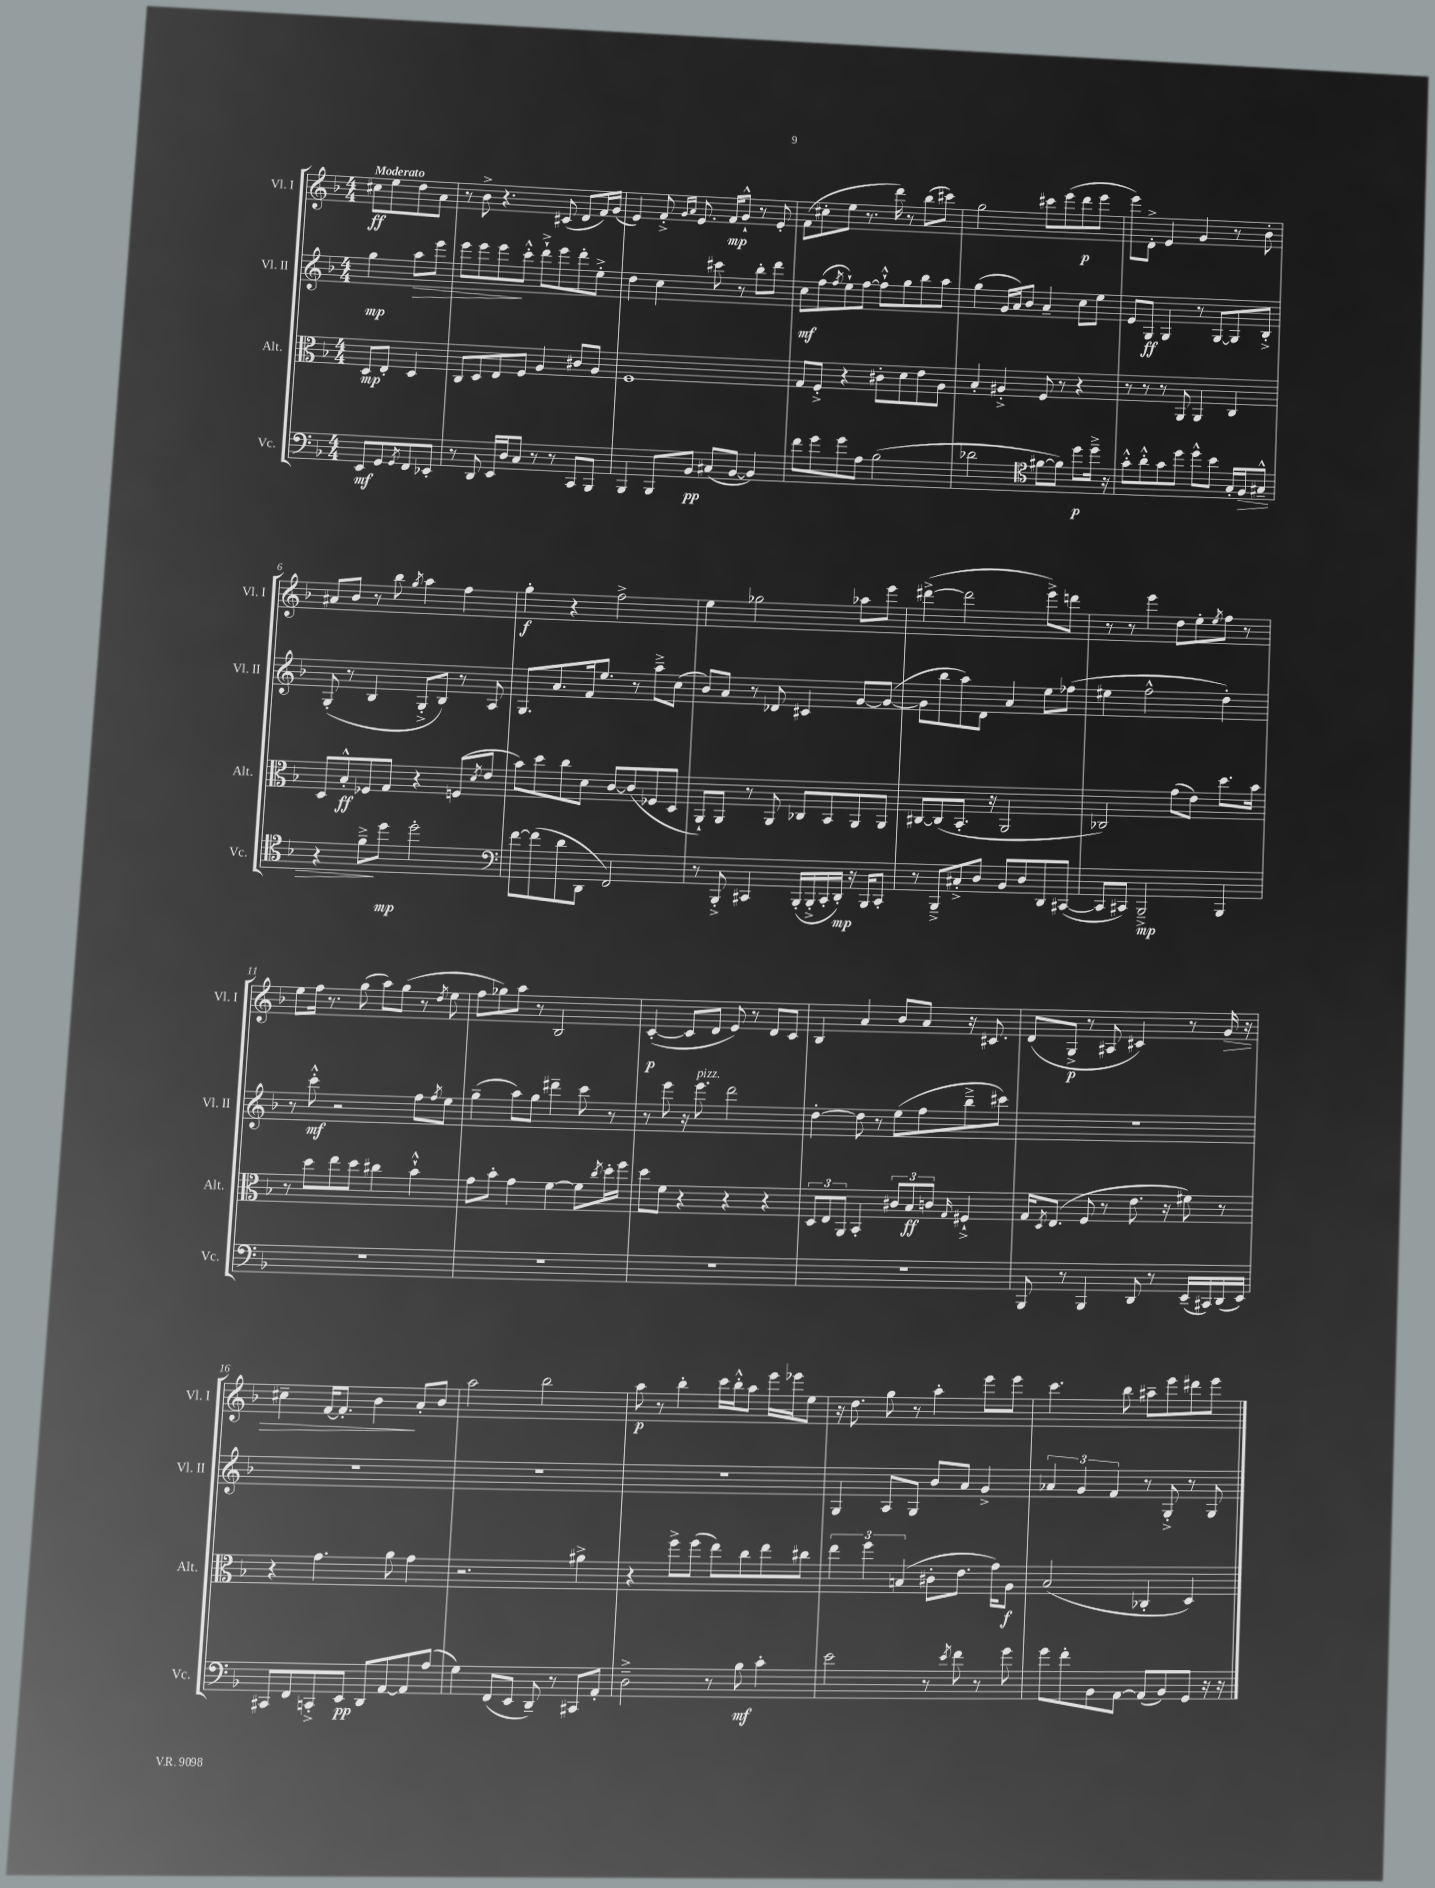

**kern	**kern	**kern	**kern
*staff4	*staff3	*staff2	*staff1
*clefF4	*clefC3	*clefG2	*clefG2
*k[b-]	*k[b-]	*k[b-]	*k[b-]
*M4/4	*M4/4	*M4/4	*M4/4
8EE	8D	4gg	8cc#
8GG	8E'	.	8ee
8qGG	.	.	.
8FF	4D	8aa	8dd
8EE-'	.	8eee	8a
=	=	=	=
8r	8C	8eee	8r
8DD	8D	8eee	8b-^
16EE	8E	8eee	4.r
16D	.	.	.
8C	8F	8ccc'^^	.
8r	4A	8ddd`^	.
8r	.	8eee	(8c#
8CC	8c#	8ddd'	8d
8BBB-	8A	8ee'^	16f)
.	.	.	(16g
=	=	=	=
4BBB-	1F	4dd	4e)
8BBB-	.	4cc	8f'^
.	.	.	16qqg
.	.	.	16qqa
8BB-	.	.	8.e
(8C#	.	8ccc#	.
.	.	.	16f
[8BB-	.	8r	8g`^^
4BB-])	.	8bb-'	8r
.	.	8ddd	8e'
=	=	=	=
8f	8G	8cc	(8f
8g	8F'^	(8ff	8cc#'
.	.	8qff	.
8g	4r	8ee`)	8ee
8A	.	[8ff	8.r
(2B-	8c#'	8ff`^^]	.
.	.	.	16ddd)
.	8d	8gg	8r
.	8e	8bb-	(8bb-
.	8A	8aa	8ccc#)
=	=	=	=
2d-	4B-'	(4gg	2gg
.	4A#'^	16g	.
.	.	16a)	.
.	.	8b-	.
*clefC4	*	*	*
[8f#	8F	4a~	8ccc#
8f#])	8r	.	(8eee
8dd	4r	8cc	8ddd
16dd~^	.	8ee	8eee
16r	.	.	.
=	=	=	=
8g'^^	8r	8e	8eee)
8a'^^	8r	8G	8d'^
8g	8r	4G	4e
8dd	8AA	.	.
8dd^^	4AA	8r	4g
8b-	.	[8G	.
16G'	4C	8G]	8r
16F	.	.	.
8G#~^^	.	8B-'^	8b-'
=	=	=	=
4r	8D	(8G'	8a#
.	8B-'^^	8r	8b-
8f~^	8F-	4B-	8r
8dd	8G	.	8bb-
.	.	.	8qgg
2dd'	4r	8G'^	4aa
.	.	8B-)	.
.	(8F	8r	4ff
.	8qd	.	.
.	8e	8A	.
=	=	=	=
*clefF4	*	*	*
[8f	8b-)	8.G	4gg'
(8f]	8dd	.	.
.	.	8.a	.
8d	8cc	.	4r
8DD	8d	16f	.
.	.	8.ee	.
2FF)	[8c	.	2ff^
.	(8c]	8r	.
.	8F-	8aa~^	.
.	8D	(8cc	.
=	=	=	=
8r	8AA`)	8b-)	4ee
8BBB-'^	8AA	8a	.
4CC#	8r	8r	2gg-
.	8AA	8d-	.
(16BBB-'	8C-	4c#	.
16BBB-'^	.	.	.
16CC#'	8BB-	.	.
16DD')	.	.	.
16r	8AA	[8g	8aa-
16BBB-	.	.	.
8CC#'	8AA	(8g_	8eee
=	=	=	=
8r	[8C#	8g]	([4ddd#^
8BBB-~^	(8C#]	8bb-	.
8C#'^	8.BB-'	8aa)	2ddd#]
8D	.	8d	.
.	16r	.	.
8BB-	2AA	4a	.
8D	.	.	.
8DD	.	8ee	8eee^)
([8CC#	.	(8ff-	8ddd
=	=	=	=
8CC#]	2C-)	4ee#	8r
8CC#)	.	.	8r
2BBB-~^	.	2ff^^	4eee
.	(8g	.	8dd
.	8e)	.	8ee'
.	.	.	8qee
4BBB-	8.dd	4dd')	8ff
.	.	.	8r
.	16b-	.	.
=	=	=	=
1r	8r	8r	8ee
.	8dd	8ccc'^^	16ff
.	.	.	8.r
.	8ee	2r	.
.	8dd	.	(8gg
.	4cc#	.	8aa)
.	.	.	(8gg
.	4b-`^^	8ff	8r
.	.	8qff	8qdd
.	.	8ee	8ee
=	=	=	=
1r	8g	(4gg~	8ff
.	8b-'	.	8gg-)
.	4g	8aa)	8aa
.	.	8gg	8r
.	[4f	4ddd#~	2B-
.	8f]	8ccc	.
.	8qcc	.	.
.	16dd'	8r	.
.	16ff	.	.
=	=	=	=
1r	8dd	8r	([4c'
.	8f	8eee	.
.	4r	16r	8c]
.	.	8.eee	.
.	.	.	8d
.	4r	2ddd	8e)
.	.	.	8r
.	4r	.	8d
.	.	.	8c
=	=	=	=
1r	12D	[4dd'	4B-
.	12E	.	.
.	12AA	.	.
.	4BB-'	8dd]	4a
.	.	8r	.
.	12c#	(8ee	8b-
.	12B-	.	.
.	.	8ff	8a
.	12c	.	.
.	16qqG	.	.
.	4F#`^	8bb-~^	16r
.	.	.	8.c#
.	.	8ccc#)	.
=	=	=	=
8BBB-	16G	1r	(8d
.	8qD	.	.
.	(8.E	.	.
8r	.	.	8G^
4BBB-	8F	.	8r
.	8r	.	8A#
8DD	8.e	.	4c#)
8r	.	.	.
.	16r	.	.
(16EE~	8f#)	.	8r
16CC#)	.	.	.
(16DD	8r	.	16g
16EE)	.	.	16r
=	=	=	=
8CC#	4r	1r	4cc#~
8FF	.	.	.
8CC'^	4.g	.	[16f
.	.	.	8.f']
8EE	.	.	.
8DD	.	.	4b-
[8AA	8a	.	.
8AA]	4g	.	8a'
(8A	.	.	8b-
=	=	=	=
4G)	2.r	1r	2aa
(8FF	.	.	.
8EE	.	.	.
8DD~)	.	.	2bb-
8r	.	.	.
8CC#	4a#^	.	.
8AA'	.	.	.
=	=	=	=
2D~^	4r	1r	8aa
.	.	.	8r
.	8ff^	.	4bb-'
.	(8ff	.	.
8r	8ee)	.	16ccc
.	.	.	16bb-'^^
8B-	8cc	.	8aa
4c'	8ee	.	16eee
.	.	.	16eee-
.	8cc#	.	8ee
=	=	=	=
2e	6ee	4G	16r
.	.	.	8.dd
.	6ff	.	.
.	.	8A	8gg
.	(6B	.	.
.	.	8G	8r
8r	8c#'	8b-	4aa'
8qe	.	.	.
8f	8.e	8a	.
8r	.	4g^	8eee
.	16g)	.	.
8g	8A	.	8eee
=	=	=	=
8g	(2B-	6a-	4.ccc
8f'	.	.	.
.	.	6g	.
8BB-	.	.	.
.	.	6f	.
[8AA	.	.	8bb-
(8AA]	4C-'	8r	8aa#~
8BB-)	.	8G'^	8eee
8GG	4D)	8r	8ddd#
16r	.	8G	8eee
16r	.	.	.
==	==	==	==
*-	*-	*-	*-
